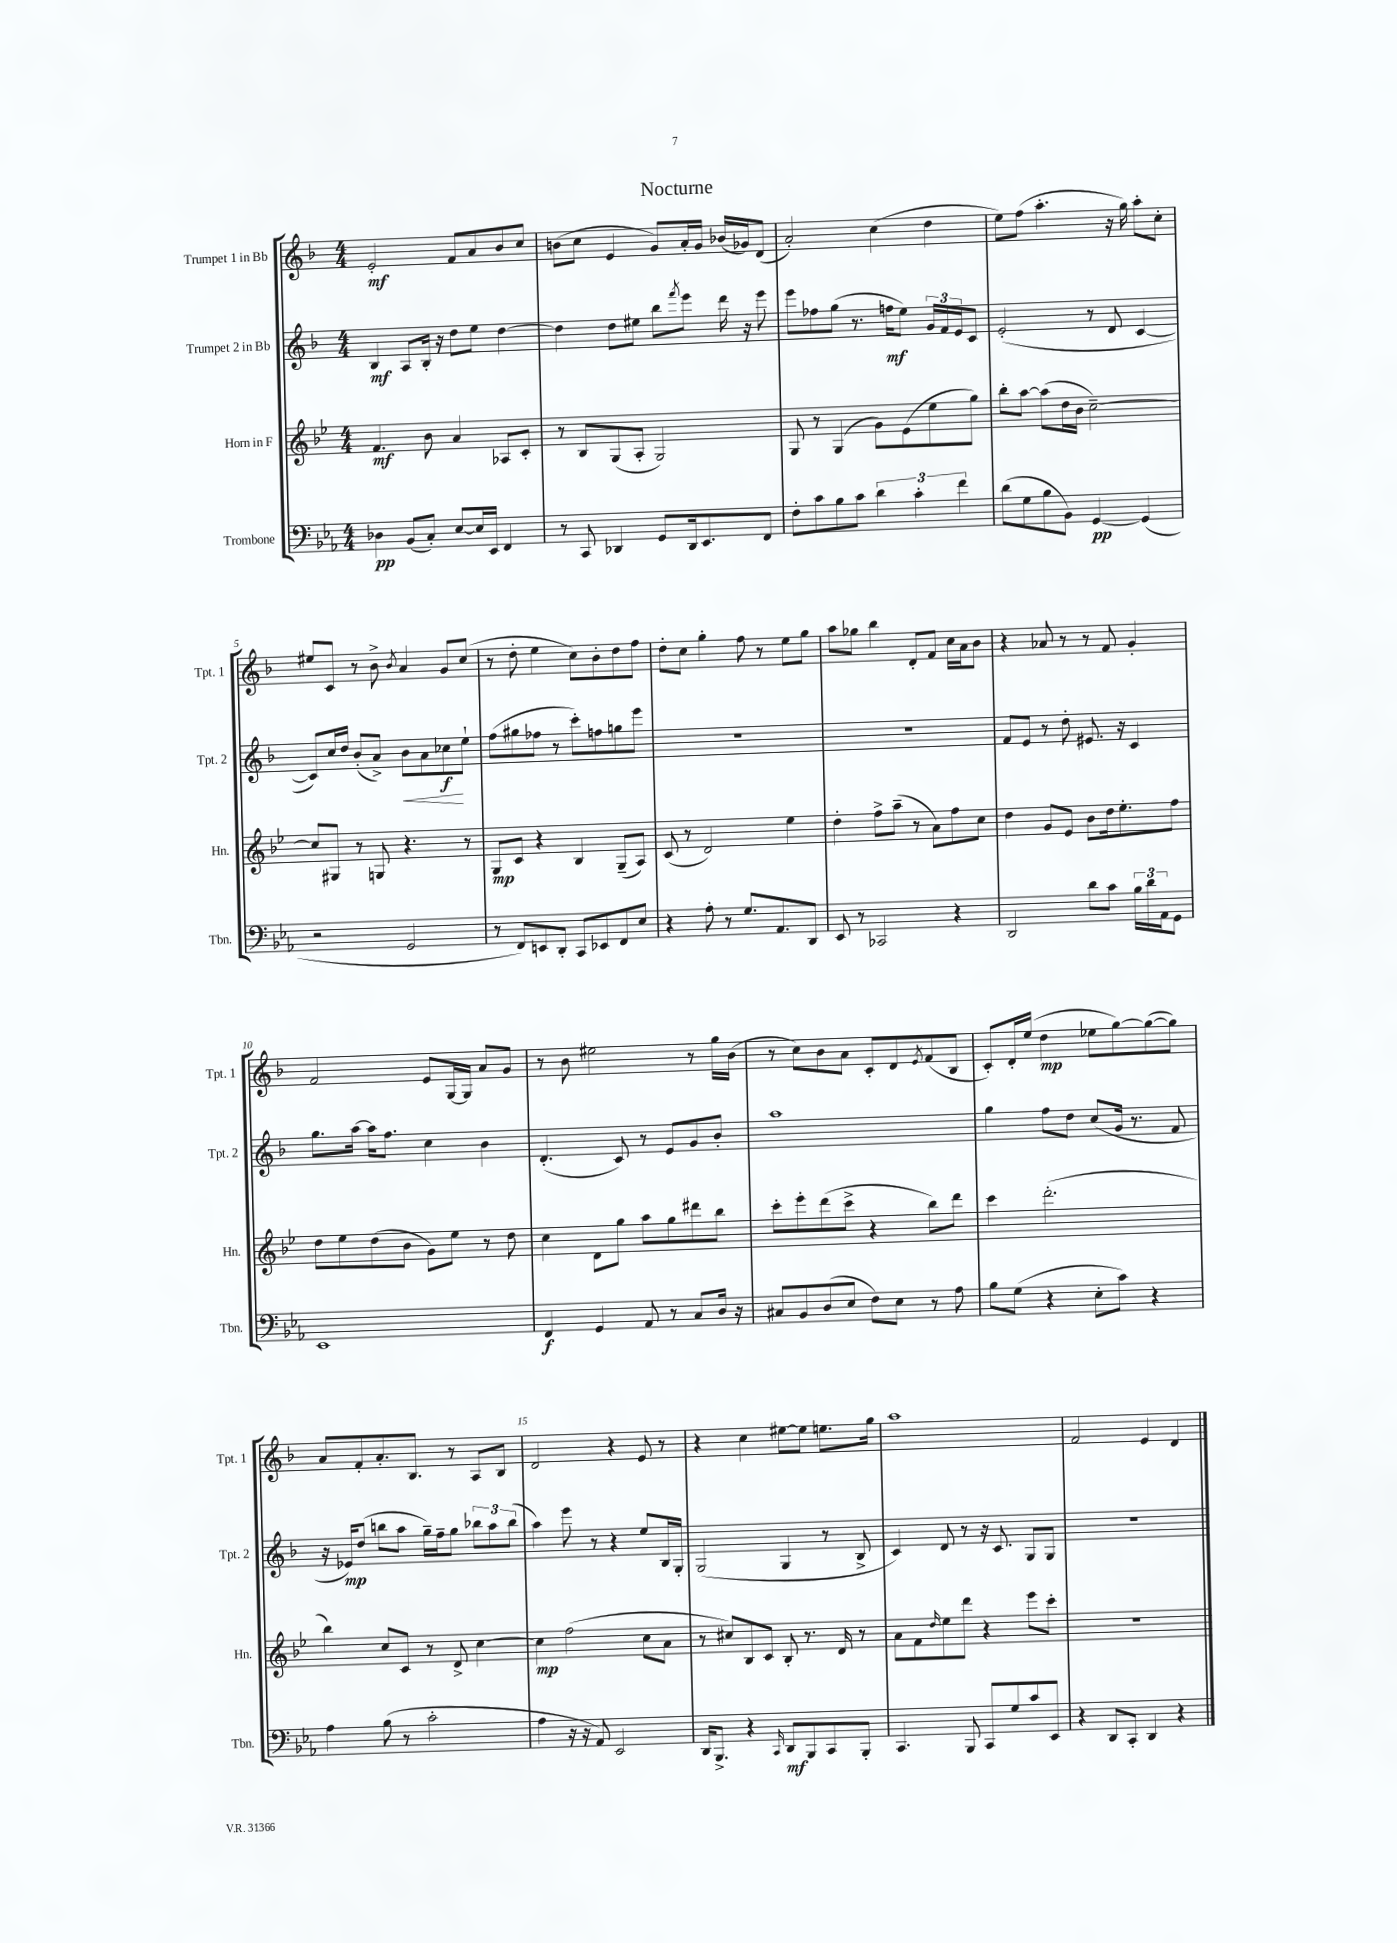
\header { title = "Nocturne" }
<<
\new StaffGroup <<
\new Staff = "s0" \with { instrumentName = "Trumpet 1 in Bb" shortInstrumentName = "Tpt. 1" } {
    \clef treble \key f \major \numericTimeSignature \time 4/4
    e'2-.\mf f'8 a'8 bes'8 c''8 |
    b'8( c''8 e'4 g'8) a'16-. g'16 bes'16( ges'16) d'8( |
    a'2-.) c''4( d''4 |
    e''8) f''8( a''4.-. r16 g''16) a''8-. c''8-. |
    eis''8 c'8 r8 bes'8-> \acciaccatura { bes'8 } a'4 g'8 c''8( |
    r8 d''8-. e''4 c''8) bes'8-. d''8 f''8 |
    d''8-. c''8 g''4-. f''8 r8 e''8 g''8 |
    a''8 ges''8 bes''4 d'8-. f'8 c''16 a'16 bes'8 |
    r4 aes'8 r8 r8 f'8 g'4-. |
    f'2 e'8 g16~ g16 a'8 g'8 |
    r8 bes'8 eis''2 r8 g''16 bes'16( |
    r8 c''8) bes'8 a'8 c'8-. d'8 \acciaccatura { e'8 } f'8( bes8 |
    c'8-.) d'16-. e''16( d''4\mp ees''8 g''8~) g''8~( g''8) |
    a'8 f'8-. a'8.-. bes8. r8 a8 bes8 |
    d'2 r4 e'8 r8 |
    r4 c''4 eis''8~ eis''8 e''8. g''16 |
    a''1 |
    f'2 e'4 d'4 \bar "|." |
}
\new Staff = "s1" \with { instrumentName = "Trumpet 2 in Bb" shortInstrumentName = "Tpt. 2" } {
    \clef treble \key f \major \numericTimeSignature \time 4/4
    bes4\mf a8 bes16-. r16 d''8 e''8 d''4~ |
    d''4 d''8 eis''8 bes''8 \acciaccatura { f'''8 } e'''8 d'''16 r16 e'''8 |
    e'''8 fes''8 g''8( r8. f''16\mf e''8) \tuplet 3/2 { g'16 f'16 e'16 } c'8 |
    e'2-.( r8 d'8 c'4~ |
    c'8) c''16 d''16 bes'8-.( a'8->) bes'8\< a'8 ces''8\f\! e''8-! |
    f''8( gis''8 fes''8 r8 c'''8-.) f''8 g''8 e'''8 |
    R1 |
    R1 |
    f'8 e'8 r8 d''8-. eis'8. r16 c'4 |
    g''8. a''16~ a''16 f''8. c''4 bes'4 |
    d'4.-.( c'8) r8 e'8 g'8 bes'8-. |
    a''1 |
    g''4 f''8 d''8 c''8( g'16 r8. f'8 |
    r16 ees'16\mp) d''8( b''8 a''8 g''16--) f''16-- g''8 \tuplet 3/2 { bes''8 a''8 bes''8( } |
    a''4) e'''8 r8 r4 e''8 bes16 g16-. |
    g2( g4 r8 bes8-> |
    c'4) d'8 r8 r16 c'8. g8 g8 |
    R1 \bar "|." |
}
\new Staff = "s2" \with { instrumentName = "Horn in F" shortInstrumentName = "Hn." } {
    \clef treble \key bes \major \numericTimeSignature \time 4/4
    f'4.\mf bes'8 a'4 aes8 c'8-. |
    r8 bes8 g8( a8-. g2) |
    g8 r8 g4( g'8) ees'8( ees''8 g''8) |
    bes''8-. a''8~ a''8( d''16 bes'16 c''2~--) |
    c''8 gis8 r8 g8 r4. r8 |
    g8\mp c'8 r4 bes4 g8--( a8) |
    c'8( r8 d'2) ees''4 |
    d''4-. f''8-> a''8--( r8 a'8) f''8 c''8 |
    d''4 g'8 ees'8 bes'8 d''16 ees''8.-. f''8 |
    d''8 ees''8 d''8( bes'8 g'8) ees''8 r8 d''8 |
    c''4 d'8 g''8 a''8 g''8 dis'''8 bes''8 |
    c'''8-. ees'''8-. d'''8( c'''8-> r4 bes''8) d'''8 |
    c'''4 d'''2.-.( |
    bes''4) c''8 c'8 r8 d'8-> c''4~ |
    c''4\mp f''2( c''8 a'8 |
    r8 cis''8) bes8 c'8 bes8-. r8. d'16 r8 |
    a'8 f'8 \grace { d''16 } ees''8 d'''8 r4 ees'''8 c'''8-. |
    r1 \bar "|." |
}
\new Staff = "s3" \with { instrumentName = "Trombone" shortInstrumentName = "Tbn." } {
    \clef bass \key ees \major \numericTimeSignature \time 4/4
    des4\pp bes,8( c8-.) ees8~ ees16 ees,16 f,4 |
    r8 c,8 des,4 g,8 des,16 ees,8. f,8 |
    f8-. c'8 bes8 c'8 \tuplet 3/2 { d'4 c'4-. f'4 } |
    d'8( g8 bes8 bes,8) g,4~\pp g,4( |
    r2 g,2 |
    r8 f,8) e,8 d,8-. c,8 ees,8 f,8 ees8 |
    r4 aes8-. r8 g8. aes,8. d,8 |
    ees,8 r8 ces,2 r4 |
    d,2 d'8 c'8 \tuplet 3/2 { bes16 d'16 aes,16 } g,8 |
    ees,1 |
    f,4\f g,4 aes,8 r8 c8 d16 r16 |
    cis8 bes,8 d8( ees8 f8) ees8 r8 aes8 |
    bes8 g8( r4 ees8-. c'8) r4 |
    aes4 bes8( r8 c'2-. |
    aes4 r16 r16 aes,8) ees,2 |
    d,16 bes,,8.-> r4 \grace { c,16 } d,8\mf bes,,8 c,8 bes,,8-. |
    c,4. bes,,8 c,8 g8 c'8 ees,8 |
    r4 d,8 c,8-. d,4 r4 \bar "|." |
}
>>
>>
\layout { \context { \Score \override BarNumber.break-visibility = ##(#f #t #t) barNumberVisibility = #(every-nth-bar-number-visible 5) } }
